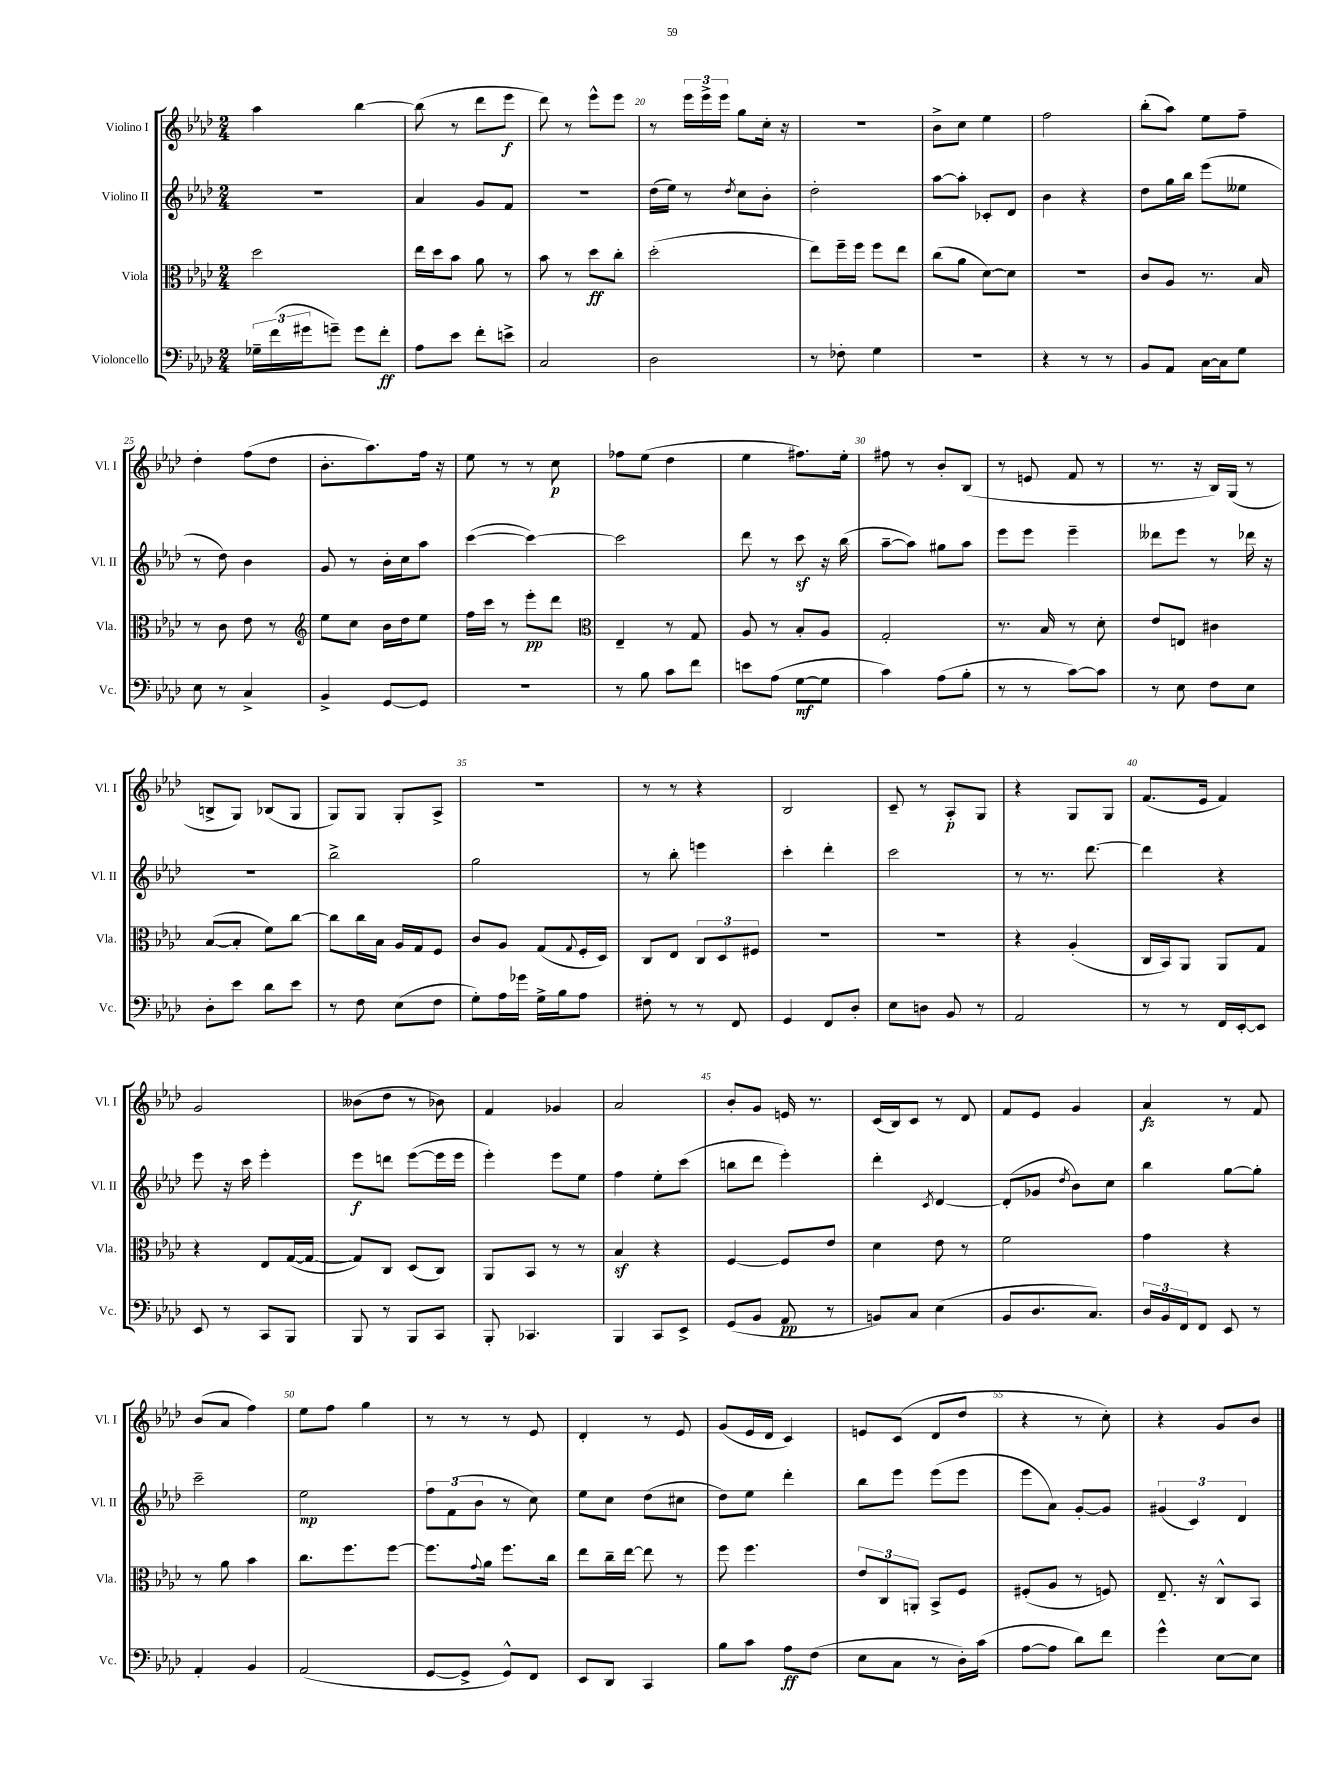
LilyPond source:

<<
\new StaffGroup <<
\new Staff = "s0" \with { instrumentName = "Violino I" shortInstrumentName = "Vl. I" } {
    \clef treble \key aes \major \numericTimeSignature \time 2/4
    aes''4 bes''4~ |
    bes''8( r8 des'''8 ees'''8\f |
    des'''8) r8 ees'''8-^ ees'''8 |
    r8 \tuplet 3/2 { ees'''16 ees'''16-> ees'''16 } g''8 c''16-. r16 |
    R2 |
    bes'8-> c''8 ees''4 |
    f''2 |
    bes''8-.( aes''8) ees''8 f''8-- |
    des''4-. f''8( des''8 |
    bes'8.-. aes''8.) f''16 r16 |
    ees''8 r8 r8 c''8\p |
    fes''8 ees''8( des''4 |
    ees''4 fis''8.) ees''16-. |
    fis''8 r8 bes'8-. bes8( |
    r8 e'8 f'8 r8 |
    r8. r16 bes16) g16( r8 |
    b8-> g8) bes8( g8 |
    g8) g8 g8-. aes8-> |
    R2 |
    r8 r8 r4 |
    bes2 |
    c'8-- r8 aes8-.\p g8 |
    r4 g8 g8 |
    f'8.( ees'16 f'4) |
    g'2 |
    beses'8( des''8 r8 bes'8) |
    f'4 ges'4 |
    aes'2 |
    bes'8-. g'8 e'16 r8. |
    c'16( bes16) c'8 r8 des'8 |
    f'8 ees'8 g'4 |
    aes'4\fz r8 f'8 |
    bes'8( aes'8 f''4) |
    ees''8 f''8 g''4 |
    r8 r8 r8 ees'8 |
    des'4-. r8 ees'8 |
    g'8( ees'16 des'16 c'4) |
    e'8 c'8( des'8 des''8 |
    r4 r8 c''8-.) |
    r4 g'8 bes'8 \bar "|." |
}
\new Staff = "s1" \with { instrumentName = "Violino II" shortInstrumentName = "Vl. II" } {
    \clef treble \key aes \major \numericTimeSignature \time 2/4
    R2 |
    aes'4 g'8 f'8 |
    R2 |
    des''16( ees''16) r8 \acciaccatura { des''8 } c''8 bes'8-. |
    des''2-. |
    aes''8~ aes''8-. ces'8-. des'8 |
    bes'4 r4 |
    des''8 g''16 bes''16 ees'''8( eeses''8 |
    r8 des''8) bes'4 |
    g'8 r8 bes'16-. c''16 aes''8 |
    c'''4~( c'''4~) |
    c'''2 |
    des'''8 r8 c'''8\sf r16 bes''16( |
    aes''8~-- aes''8) gis''8 aes''8 |
    ees'''8 ees'''8 ees'''4-- |
    deses'''8 ees'''8 r8 des'''16 r16 |
    R2 |
    bes''2-> |
    g''2 |
    r8 bes''8-. e'''4 |
    c'''4-. des'''4-. |
    c'''2 |
    r8 r8. des'''8.~ |
    des'''4 r4 |
    ees'''8 r16 c'''16 ees'''4-. |
    ees'''8\f d'''8 ees'''8~( ees'''16 ees'''16 |
    ees'''4-.) ees'''8 ees''8 |
    f''4 ees''8-. c'''8( |
    b''8 des'''8 ees'''4-.) |
    des'''4-. \acciaccatura { c'8 } des'4~ |
    des'8-.( ges'8 \acciaccatura { des''8 } bes'8) c''8 |
    bes''4 g''8~ g''8-. |
    c'''2-- |
    ees''2\mp |
    \tuplet 3/2 { f''8 f'8( bes'8 } r8 c''8) |
    ees''8 c''8 des''8( cis''8 |
    des''8) ees''8 des'''4-. |
    bes''8 ees'''8 ees'''8( ees'''8 |
    ees'''8 aes'8) g'8~-. g'8 |
    \tuplet 3/2 { gis'4( c'4) des'4 } \bar "|." |
}
\new Staff = "s2" \with { instrumentName = "Viola" shortInstrumentName = "Vla." } {
    \clef alto \key aes \major \numericTimeSignature \time 2/4
    des''2 |
    ees''16 des''16 bes'8 aes'8 r8 |
    bes'8 r8 des''8\ff c''8-. |
    des''2-.( |
    ees''8) f''16-- f''16 f''8 ees''8 |
    c''8( aes'8 des'8~) des'8 |
    R2 |
    c'8 aes8 r8. bes16 |
    r8 c'8 ees'8 r8 |
    \clef treble ees''8 c''8 bes'16 des''16 ees''8 |
    f''16 c'''16 r8 ees'''8-.\pp des'''8 |
    \clef alto ees4-- r8 g8 |
    aes8 r8 bes8-. aes8 |
    g2-. |
    r8. bes16 r8 des'8-. |
    ees'8 e8 cis'4 |
    bes8~( bes8-. f'8) c''8~ |
    c''8 c''16 bes16 aes16 g16 f8 |
    c'8 aes8 g8( \appoggiatura { g8 } f16-. des16) |
    c8 ees8 \tuplet 3/2 { c8 des8 fis8 } |
    R2 |
    R2 |
    r4 aes4-.( |
    c16 bes,16) aes,8 aes,8 g8 |
    r4 ees8 g16~( g16~ |
    g8) c8 des8( c8) |
    aes,8 bes,8 r8 r8 |
    bes4\sf r4 |
    f4~ f8 ees'8 |
    des'4 ees'8 r8 |
    f'2 |
    g'4 r4 |
    r8 aes'8 bes'4 |
    c''8. f''8. f''8~ |
    f''8. \appoggiatura { g'8 } aes'16 f''8. c''16 |
    ees''8 c''16-- ees''16~ ees''8 r8 |
    f''8 f''4. |
    \tuplet 3/2 { ees'8 c8 a,8-. } bes,8-> f8 |
    fis8-.( aes8 r8 f8) |
    ees8.-- r16 c8-^ bes,8 \bar "|." |
}
\new Staff = "s3" \with { instrumentName = "Violoncello" shortInstrumentName = "Vc." } {
    \clef bass \key aes \major \numericTimeSignature \time 2/4
    \tuplet 3/2 { ges16-- f'16( gis'16 } g'8--) g'8 f'8-.\ff |
    aes8 ees'8 f'8-. e'8-> |
    c2 |
    des2 |
    r8 fes8-. g4 |
    R2 |
    r4 r8 r8 |
    bes,8 aes,8 c16~ c16 g8 |
    ees8 r8 c4-> |
    bes,4-> g,8~ g,8 |
    r2 |
    r8 bes8 c'8 f'8 |
    e'8 aes8( g8~\mf g8 |
    c'4) aes8( bes8-. |
    r8 r8 c'8~) c'8 |
    r8 ees8 f8 ees8 |
    des8-. ees'8 des'8 ees'8 |
    r8 f8 ees8( f8 |
    g8-.) aes16 ges'16 g16-> bes16 aes8 |
    fis8-. r8 r8 f,8 |
    g,4 f,8 des8-. |
    ees8 d8 bes,8 r8 |
    aes,2 |
    r8 r8 f,16 ees,16~-. ees,8 |
    ees,8 r8 c,8 bes,,8 |
    bes,,8 r8 bes,,8 c,8 |
    bes,,8-. ces,4. |
    bes,,4 c,8 ees,8-> |
    g,8( bes,8 aes,8\pp r8 |
    b,8) c8 ees4( |
    bes,8 des8. c8.) |
    \tuplet 3/2 { des16 bes,16 f,16 } f,8 ees,8 r8 |
    aes,4-. bes,4 |
    aes,2( |
    g,8~ g,8-> g,8-^) f,8 |
    ees,8 des,8 c,4 |
    bes8 c'8 aes8\ff f8( |
    ees8 c8 r8 des16-.) c'16( |
    aes8~ aes8 des'8) f'8 |
    g'4-^ ees8~ ees8 \bar "|." |
}
>>
>>
\layout { \context { \Score currentBarNumber = #17 \override BarNumber.break-visibility = ##(#f #t #t) barNumberVisibility = #(every-nth-bar-number-visible 5) } }
